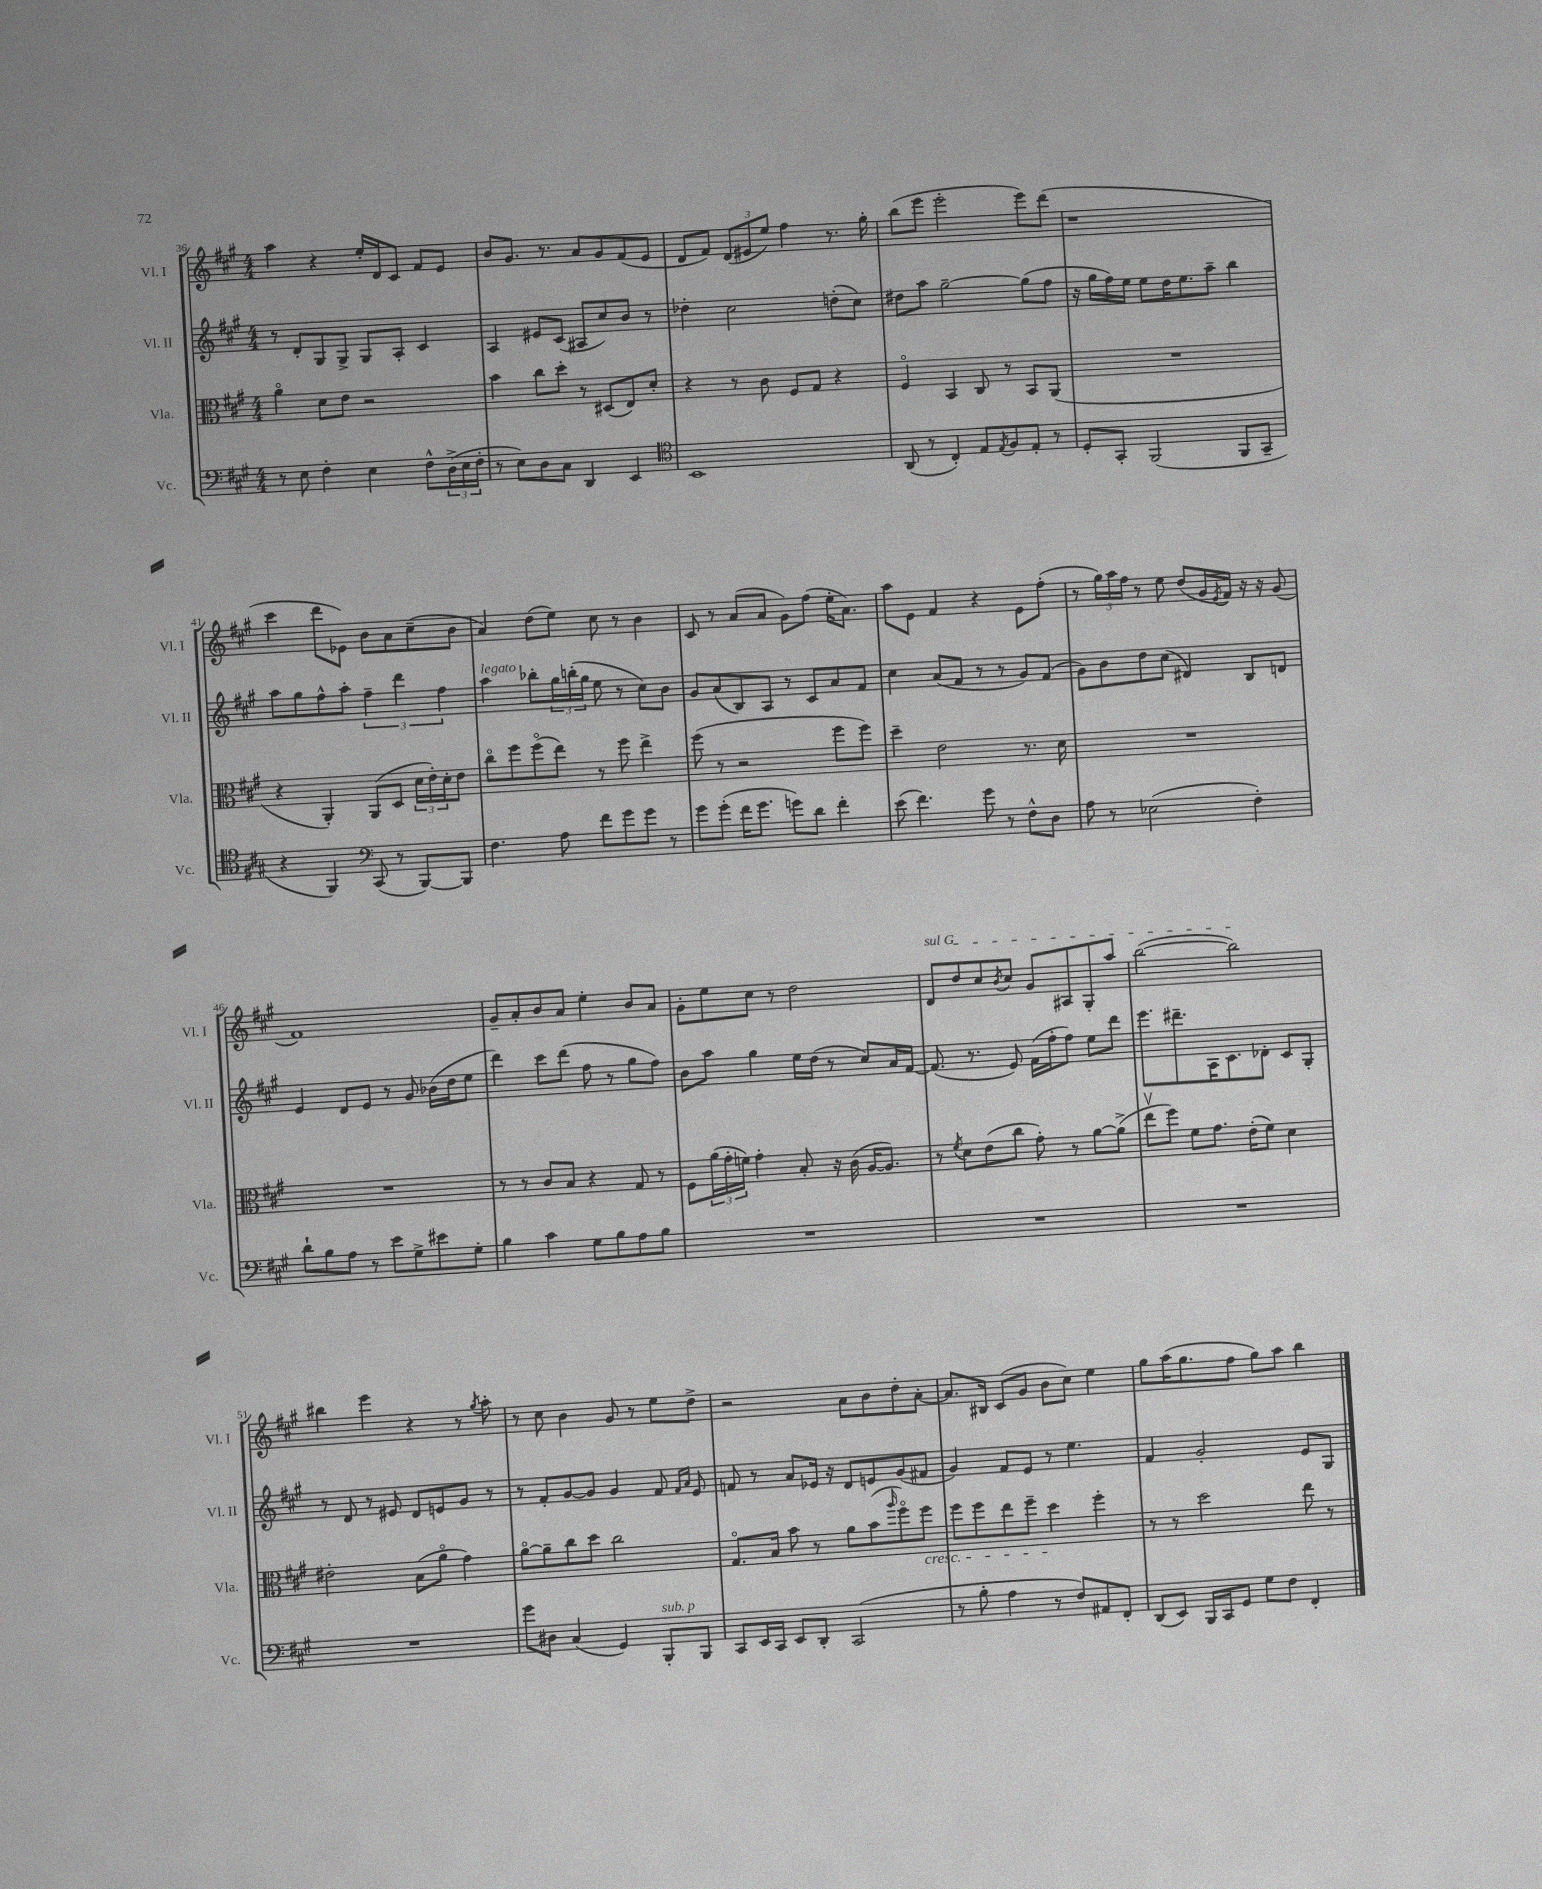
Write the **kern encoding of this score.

**kern	**kern	**kern	**kern
*staff4	*staff3	*staff2	*staff1
*clefF4	*clefC3	*clefG2	*clefG2
*k[f#c#g#]	*k[f#c#g#]	*k[f#c#g#]	*k[f#c#g#]
*M4/4	*M4/4	*M4/4	*M4/4
8r	4ao	8r	4aa
8E	.	8d'	.
4F#'	8d	8G#	4r
.	8e	8G#^	.
4E	2r	8G#	16ee'
.	.	.	16d
.	.	8A'	8c#
8F#^^	.	4c#	8f#
(24D^	.	.	8e
24E	.	.	.
24F#'	.	.	.
=	=	=	=
8r	4b	4A	8b
8E)	.	.	8.g#
8D	8cc#	8e#	.
.	.	.	8.r
8C#	8dd'	(8c#	.
4DD	8r	8A#	8a
.	(8D#	8cc#)	8g#
4EE	8E)	8b	(8f#
.	8d'	8r	8e
=	=	=	=
*clefC4	*	*	*
1BB	4r	4dd-'	8d
.	.	.	8f#)
.	8r	2cc#	(12d
.	.	.	12e#
.	8c#	.	.
.	.	.	12ee)
.	8F#	.	4ff#
.	8G#	.	.
.	4r	(8dd'	8.r
.	.	8cc#)	.
.	.	.	16gg#'
=	=	=	=
(8AA	4F#o	8dd#	(8bb
8r	.	8aa	8eee
4C#')	4BB	[2gg#~	2eee'
8E	8C#	.	.
8qE	.	.	.
8F#	8r	.	.
8E'	8BB	(8gg#]	8eee)
8r	(8AA	8ff#	(8ddd
=	=	=	=
8D'	1r	16r	1r
.	.	16gg#	.
8GG#'	.	16ff#)	.
.	.	16ee	.
(2FF#	.	8ee	.
.	.	16dd	.
.	.	8.ee	.
.	.	8aa~	.
8FF#	.	4bb	.
8GG#~	.	.	.
=	=	=	=
4r	4r	8aa	4ccc#
.	.	8gg#	.
4FF#)	4AA')	8ff#^^	8ddd
.	.	8aa'	8e-)
*clefF4	*	*	*
(8CC#	(8AA	6ff#~	8b
8r	8D	.	8a
.	.	6ddd	.
[8BBB)	24d	.	(8cc#~
.	24e')	.	.
.	24d'	6ff#	.
8BBB]	8e	.	8b
=	=	=	=
4.F#	8cc#o	4aa	4a)
.	8ff#	.	.
.	(8ff#o	8bb-'	(8dd
8A	8ee)	24gg#	8ee)
.	.	(24bb'	.
.	.	24gg#	.
8f#	8r	8ee	8cc#
8g#	8ff#	8r	8r
8g#	4ee^	8cc#)	4b
8r	.	8b	.
=	=	=	=
8g#	(8ff#	8g#	8c#
(8g#'	8r	(8a	8r
16f#	2r	8B)	(8a
8.g#	.	.	.
.	.	8A	8a
8g)	.	8r	8g#)
8d	.	8c#	(8ff#
4f#'	8ff#	8a	16ee'
.	.	.	8.a)
.	8ff#)	8f#	.
=	=	=	=
(8e	4dd~	4cc#	8aa
4.f#)	.	.	8e
.	2e	(8a	4f#
.	.	8f#	.
8g#	.	8r	4r
8r	.	8r	.
8F#^^	8.r	8g#)	8e
8D	.	(8f#	(8ff#'
.	16d	.	.
=	=	=	=
8A	1r	8g#)	8r
8r	.	8b	24gg#)
.	.	.	24aa
.	.	.	24ff#
(2E-	.	8dd	8r
.	.	(8cc#	8ee
.	.	4d#)	(8dd
.	.	.	16g#
.	.	.	8qe
.	.	.	16f#)
4F#')	.	8B	16r
.	.	.	16r
.	.	8d	(8g#
=	=	=	=
8d`	1r	4e	1f#)
8B	.	.	.
8A	.	8d	.
8r	.	8e	.
8e	.	8r	.
8G#^	.	8g#	.
8e#	.	(16b-	.
.	.	16dd	.
8G#'	.	8ee	.
=	=	=	=
4B	8r	4ddd)	8g#~
.	8r	.	8a'
4c#	8c#	8ccc#	8b
.	8B	(8ddd	8a
8G#	4r	8ff#	4ee'
8B	.	8r	.
8A	8G#	8gg#	8b
8B	8r	8ff#)	8a
=	=	=	=
1r	8F#	8b	8g#'
.	(24a	8aa	8ee
.	24g#'	.	.
.	24f)	.	.
.	4g#'	4gg#	8cc#
.	.	.	8r
.	8B'	16ee	2dd
.	.	(16dd	.
.	16r	8r	.
.	(16c#	.	.
.	[16A	8cc#)	.
.	8.A])	.	.
.	.	16a	.
.	.	[16f#	.
=	=	=	=
1r	8r	(8.f#]	8d
.	8qf#	.	.
.	8d	.	8dd
.	.	8.r	.
.	(8e	.	8cc#
.	.	.	8qb
.	8cc#	8e)	8cc#
.	8g#')	(16f#	8g#
.	.	16ff#'	.
.	8r	8ff#)	8A#
.	[8a	8ee	8G#'
.	(8a^]	8ddd	8aa
=	=	=	=
1r	8eev	8.eee	([2bb
.	8ff#)	.	.
.	.	8.ddd#~	.
.	8f#	.	.
.	8.g#	16A	.
.	.	8.c#	.
.	.	.	2bb])
.	(16e'	.	.
.	8f#)	8d-'	.
.	4d	8c#	.
.	.	8G#'	.
=	=	=	=
1r	2e#'	8r	4bb#
.	.	8d	.
.	.	8r	4eee
.	.	8e#	.
.	(8B	8d	4r
.	8ao	8e	.
.	4g#)	8g#	8r
.	.	.	8qgg#
.	.	8r	8aa'
=	=	=	=
8g#	[8ao	8r	8r
8D#	8a~]	8f#'	8cc#
(4C#	8cc#	[8g#	4b
.	8dd	8g#]	.
4GG#)	2cc#	4g#	8g#
.	.	.	8r
8BBB'	.	8f#	8ee
.	.	16qqf#	.
.	.	16qqa	.
8BBB	.	8e	8dd^
=	=	=	=
8CC#	8.G#o	8f	2r
16EE	.	8r	.
16CC#	16B	.	.
8EE	8b	8a	.
8DD'	8r	16e-	.
.	.	16r	.
(2CC#	8a	8d	8a
.	(8b	8e	8b
.	16qqaa	.	.
.	8ff#o)	(8g#	8dd'
.	8ff#	8f#	[8a'
=	=	=	=
8r	8ff#	4g#)	8.a]
8B'	8ff#	.	.
.	.	.	16B#
4A	8ee	8f#	(8c#
.	8ff#~	8e	8g#
8r	4dd	8r	8b
8F#)	.	4.ee	8cc#)
8AA#	4ff#'	.	4ee
8FF#'	.	.	.
=	=	=	=
(8DD	8r	4f#	8gg#
8EE)	8r	.	(16aa
.	.	.	8.gg#
16BBB	2dd	2g#'	.
16CC#	.	.	.
8GG#	.	.	8ff#
8G#	.	.	8gg#)
8F#	.	.	8aa
4FF#'	8ee	8e	4bb
.	8r	8G#	.
==	==	==	==
*-	*-	*-	*-
